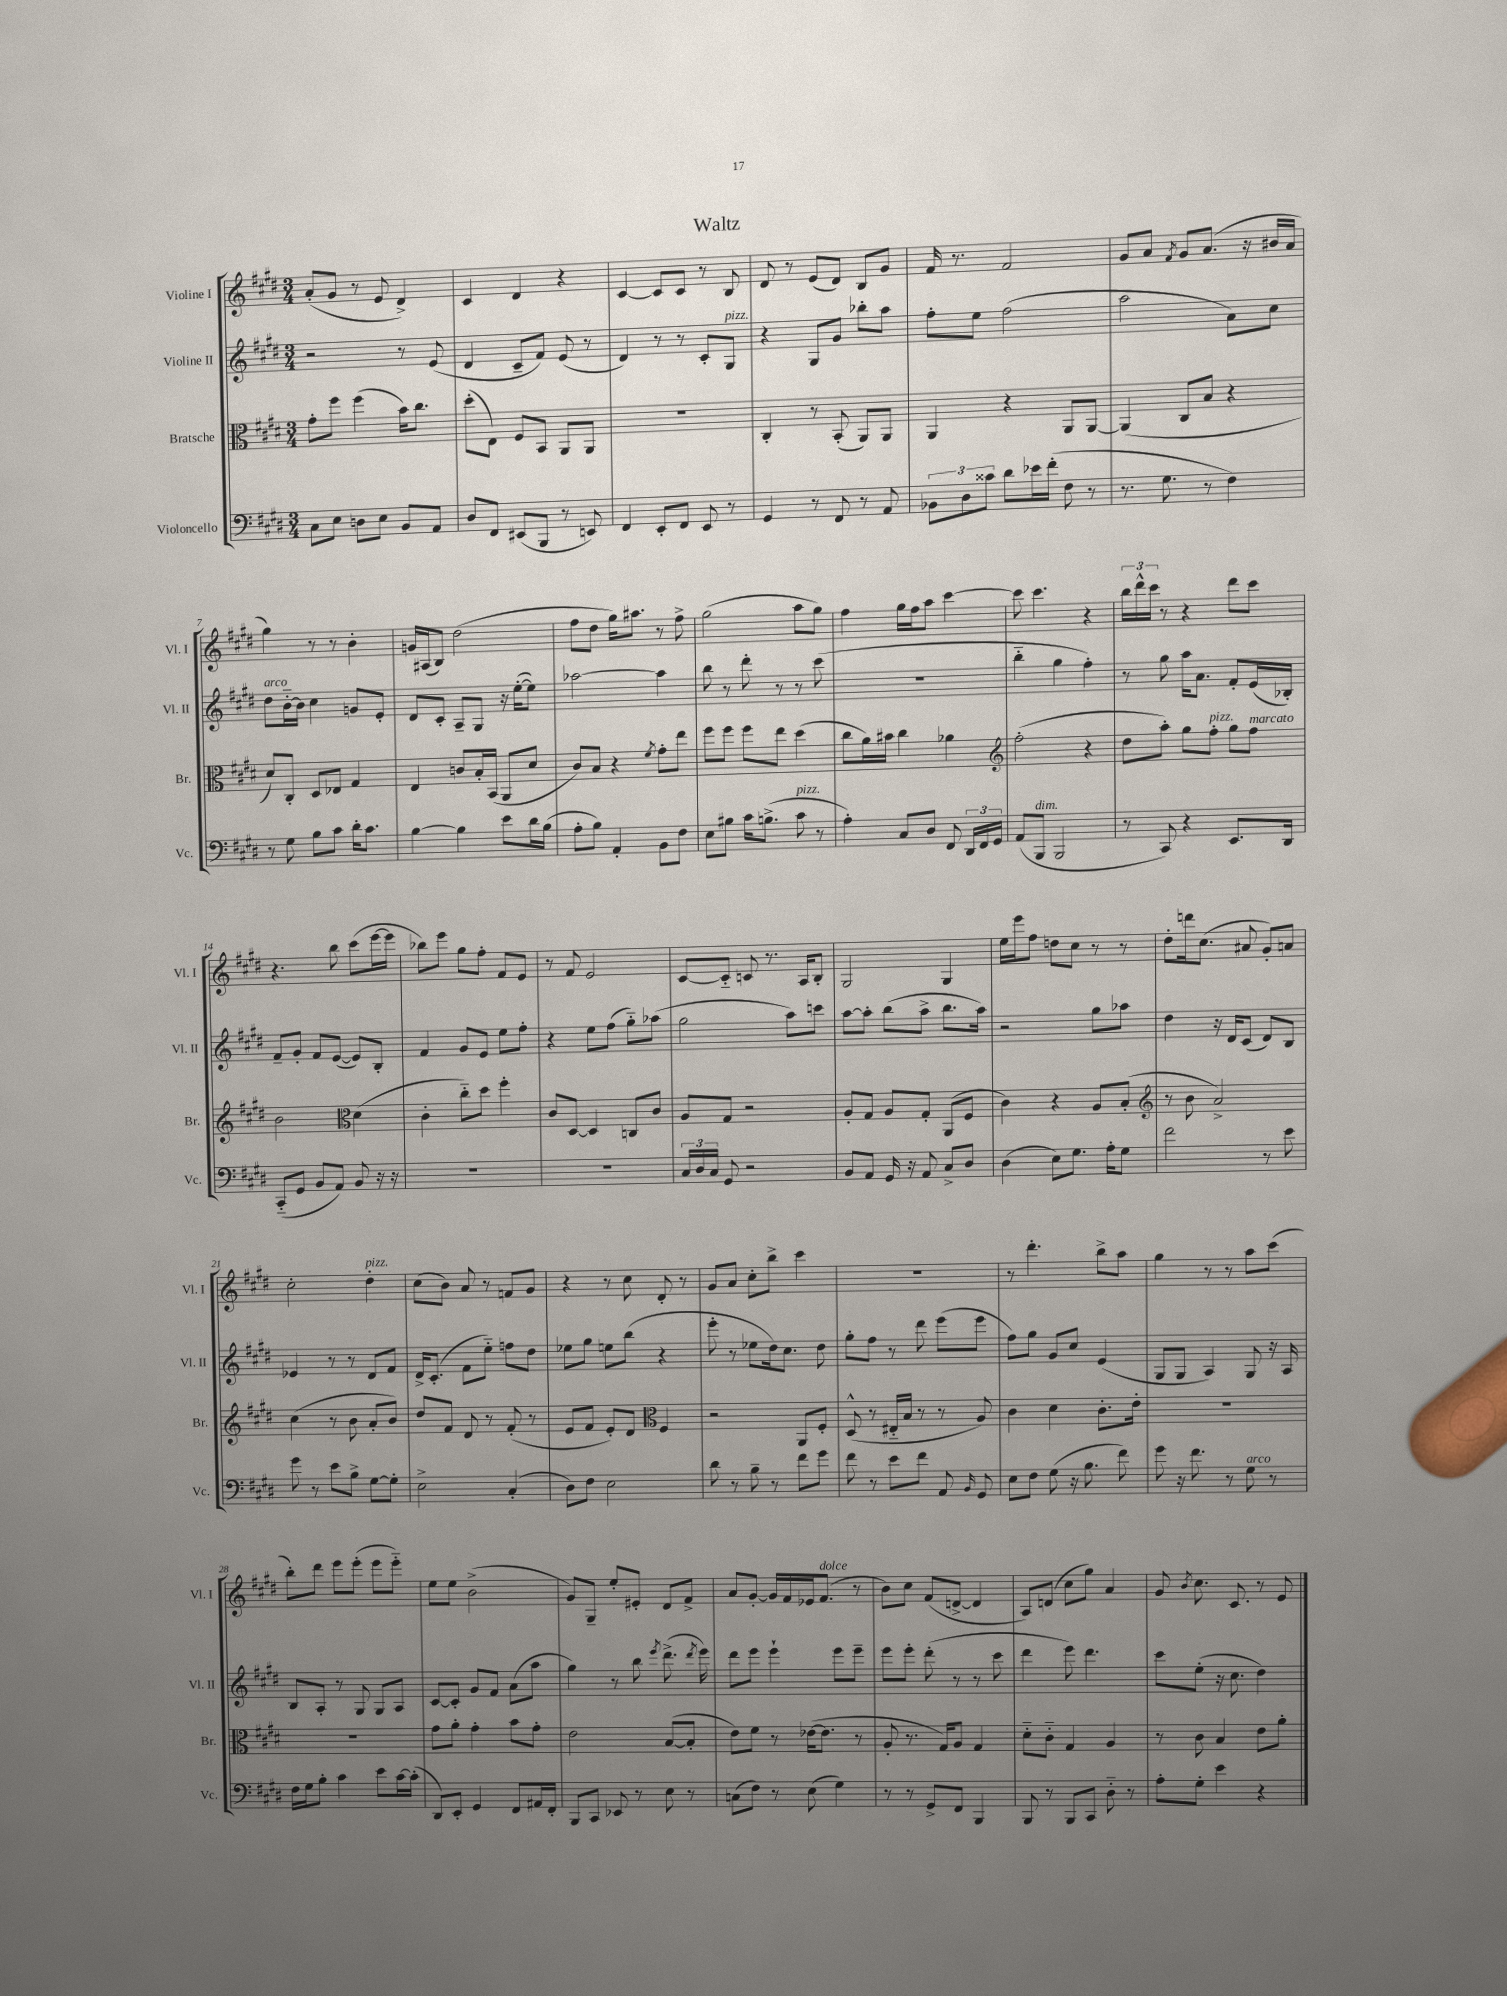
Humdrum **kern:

**kern	**kern	**kern	**kern
*part4	*part3	*part2	*part1
*staff4	*staff3	*staff2	*staff1
*I"Violoncello	*I"Bratsche	*I"Violine II	*I"Violine I
*I'Vc.	*I'Br.	*I'Vl. II	*I'Vl. I
*clefF4	*clefC3	*clefG2	*clefG2
*k[f#c#g#d#]	*k[f#c#g#d#]	*k[f#c#g#d#]	*k[f#c#g#d#]
*M3/4	*M3/4	*M3/4	*M3/4
=1	=1	=1	=1
8C#\L	8g#'\L	2r	(8a'/L
8E\J	8ff#\J	.	8g#/J
8Dn\L	(4ff#\	.	8r
8E\J	.	.	8e/
8BB/L	16b\KL)	8r	4d#^/)
.	8.cc#\J	.	.
8AA/J	.	(8e/	.
=2	=2	=2	=2
8D#/L	(8dd#'\L	4d#/	4c#/
8FF#/J	8E\J)	.	.
(8EE#X/L	8F#/L	8c#~/L	4d#/
8BBB/J	8BB/J	8f#/J)	.
8r	8AA/L	(8e/	4r
8EEn/)	8AA/J	8r	.
=3	=3	=3	=3
4FF#/	2.r	4d#/)	[4c#/
8EE'/L	.	8r	8c#/L]
8FF#/J	.	8r	8c#/J
8EE/	.	8c#'/L	8r
!	!	!LO:TX:a:i:t=pizz.	!
8r	.	8G#/J	8B/
=4	=4	=4	=4
4GG#/	4C#'/	4r	8d#/
.	.	.	8r
8r	8r	8G#/L	(8e/L
8FF#/	(8BB'/	8g#/J	8d#/J)
8r	8AA/L)	8bb-X'\L	8B/L
8AA/	8AA/J	8aa\J	8g#/J
=5	=5	=5	=5
12BB-X\L	4AA/	8ff#'\L	16f#/
.	.	.	8.r
12D#\	.	.	.
.	.	8ee\J	.
12c##X\J	.	.	.
8d#\L	4r	(2ff#\	2f#/
16e-X\L	.	.	.
(16f#'\JJ	.	.	.
8F#\	8AA/L	.	.
8r	[8AA/J	.	.
=6	=6	=6	=6
8.r	(4AA/]	2aa\	8g#/L
.	.	.	8a/J
8.G#\	.	.	.
.	.	.	8qf#/
.	8C#/L	.	8g#/L
8r	8B/J	.	(8.a/J
4F#\)	4r	8a\L)	.
.	.	.	16r
.	.	8cc#\J	16b#X/LL
.	.	.	16a/JJ
!!LO:LB:g=z
=7	=7	=7	=7
!	!	!LO:TX:a:i:t=arco	!
8r	8d#/L)	8dd#\L	4gg#\)
8G#\	8C#'/J	[16b\L	.
.	.	16b\JJ]	.
8B\L	8D#/L	4cc#\	8r
8c#\J	8E-X/J	.	8r
16d#'\KL	4G#/	8gn/L	4b'\
8.c#\J	.	.	.
.	.	8e'/J	.
=8	=8	=8	=8
[4B\	4E/	8d#/L	16gn/LL
.	.	.	(16A#X/J
.	.	8c#'/J	8B/J)
4B\]	8cn/L	8A~/L	(2dd#\
.	16B'/L	8G#/J	.
.	(16BB/JJ	.	.
8e\L	8AA/L	16r	.
.	.	([16ee'\KL	.
16d#\L	8d#/J	8ee\J])	.
(16B\JJ	.	.	.
=9	=9	=9	=9
8A'\L	8c#/L)	[2aa-X\	8ff#\L
8B\J)	8B/J	.	8dd#\J
4AA'/	4r	.	16gg#\KL)
.	.	.	8.aa#X\J
.	8qf#/	.	.
8BB\L	8g#'\L	4aa-\]	8r
8F#\J	8ee\J	.	8ff#^\
=10	=10	=10	=10
8E\L	8ff#\L	8bb\	(2gg#\
8B#X\J	8ff#\J	8r	.
16c#\KL	8ff#\L	8ddd#'\	.
(8.Bn^\J	.	.	.
.	8ee\J	8r	.
!LO:TX:a:i:t=pizz.	!	!	!
8c#\	(4dd#\	8r	8aa\L
8r	.	(8ccc#\	8gg#\J)
=11	=11	=11	=11
4A'\)	8cc#\L	2.r	4ff#\
.	16a\L)	.	.
.	16b#X\JJ	.	.
8C#/L	4cc#\	.	16gg#\LL
.	.	.	16ff#\J
8D#/J	.	.	8aa\J
8FF#/	4a-X\	.	[4ccc#\
24DD#/LL	.	.	.
24FF#/	.	.	.
24GG#/JJ	.	.	.
=12	=12	=12	=12
*	*clefG2	*	*
(8AA/L	(2ff#'\	4bb\	8ccc#\]
!LO:TX:a:i:t=dim.	!	!	!
8BBB/J	.	.	4.ccc#\
2BBB/	.	4gg#\	.
.	4r	4ff#'\)	4r
=13	=13	=13	=13
8r	8dd#\L	8r	24bb\LL
.	.	.	24ddd#^^\
.	.	.	24ccc#\JJ
8CC#/)	8aa'\J)	8gg#\	8r
4r	8gg#\L	16aa\KL	4r
.	.	8.a\J	.
!	!LO:TX:a:i:t=pizz.	!	!
.	8ff#'\J	.	.
8.EE/L	8gg#\L	8f#'/L	8ddd#\L
!	!LO:TX:a:i:t=marcato	!	!
.	8ff#\J	(16e/L	8ccc#\J
16DD#/Jk	.	16B-X'/JJ)	.
!!LO:LB:g=z
=14	=14	=14	=14
(8CC#/L	2b\	8f#~/L	4.r
8GG#/J	.	8g#'/J	.
8BB/L	.	8f#/L	.
8AA/J)	.	([8e/J	8bb\
*	*clefC3	*	*
8BB/	(4d#\	8e/L])	(8ccc#\L
16r	.	8B'/J	[16eee\L
16r	.	.	16eee\JJ]
=15	=15	=15	=15
2.r	4c#'\	4f#/	8bb-X\L)
.	.	.	8eee\J
.	8cc#\L)	8g#/L	8gg#\L
.	8dd#\J	8e/J	8ff#'\J
.	4ff#'\	8ee\L	8f#/L
.	.	8ff#'\J	8e/J
=16	=16	=16	=16
2.r	8c#/L	4r	8r
.	[8D#/J	.	8f#/
.	4D#/]	8ee\L	2e/
.	.	(8ff#\J	.
.	8Cn/L	8gg#\L)	.
.	8c#/J	(8aa-X\J	.
=17	=17	=17	=17
24C#/LL	8A/L	2gg#\	[8c#/L
24D#/	.	.	.
24C#/JJ	.	.	.
8GG#/	8G#/J	.	8c#/J]
2r	2r	.	8cn/
.	.	.	8.r
.	.	8aa\L)	.
.	.	.	16A/KL
.	.	8cccn\J	8B'/J
=18	=18	=18	=18
8BB/L	8A'/L	[8aa\L	2G#/
8AA/J	8G#/J	8aa'\J]	.
16GG#/	8A/L	(8bb\L	.
16r	.	.	.
8AA/	8G#'/J	8aa^\J	.
8C#^/L	(8AA/L	8.bb\L	4G#/
8D#/J	8F#/J	.	.
.	.	16aa\Jk)	.
=19	=19	=19	=19
(4D#\	4c#\)	2r	16ee\LL
.	.	.	16eee\J
.	.	.	8ff#\J
8E\L)	4r	.	8ddn\L
8.G#\J	.	.	8cc#\J
.	8A/L	8gg#\L	8r
16A'\KL	.	.	.
8G#\J	(8B'/J	8aa-X\J	8r
=20	=20	=20	=20
*	*clefG2	*	*
2f#\	8r	4dd#\	8dd#'\L
.	8b\	.	16dddn\k
.	.	.	(8.cc#\J
.	2a^/)	16r	.
.	.	16d#/KL	.
.	.	(8c#/J	8a#X/
8r	.	8d#/L)	8g#'/L)
8e\	.	8B/J	8an/J
!!LO:LB:g=z
=21	=21	=21	=21
8g#\	(4cc#\	4e-X/	2cc#'\
8r	.	.	.
8e\L	8r	8r	.
8B^\J	8b\	8r	.
!	!	!	!LO:TX:a:i:t=pizz.
[8G#\L	8a'/L	8d#/L	4dd#'\
8G#'\J]	8b/J)	8f#/J	.
=22	=22	=22	=22
2E^\	8dd#/L	16d#^/KL	(8cc#\L
.	.	(8.c#'/J	.
.	8f#/J	.	8b\J)
.	8d#/	8f#\L	8a/
.	8r	8ee\J)	8r
(4C#'/	(8f#'/	8ffn\L	8fn/L
.	8r	8dd#\J	8g#/J
=23	=23	=23	=23
8D#\L)	8e/L	8ee-X\L	4r
8F#\J	8f#/J	8gg#\J	.
2E\	8e'/L)	8een\L	8r
.	8d#/J	(8bb\J	8cc#\
*	*clefC3	*	*
.	4F#/	4r	8d#'/
.	.	.	8r
=24	=24	=24	=24
8d#\	2r	8eee'\	8g#/L
8r	.	8r	8a/J
8B~\	.	8ee-X\L	8cc#'\L
8r	.	16dd#\k)	8bb^\J
.	.	8.cc#\J	.
8f#\L	8AA/L	.	4ccc#\
8g#\J	8F#'/J	8dd#\	.
=25	=25	=25	=25
8f#\	(8D#^^/	8gg#'\L	2.r
8r	8r	8ff#\J	.
8e\L	16E#X/LL	8r	.
.	16B/JJ	.	.
8f#\J	8r	8ddd#\	.
8AA/	8r	(8eee\L	.
16qqBB/	.	.	.
8GG#/	8A/)	8eee\J	.
=26	=26	=26	=26
8E\L	4c#\	8ff#\L)	8r
8F#\J	.	8gg#\J	4.ddd#'\
(8G#\	4d#\	8g#/L	.
16r	.	8cc#/J	.
8.B\	.	.	.
.	8.c#'\L	(4e/	8bb^\L
8f#\)	.	.	8aa\J
.	16e'\Jk	.	.
=27	=27	=27	=27
8g#\	2.r	8G#/L	4gg#\
16r	.	8G#/J	.
8.f#\	.	.	.
.	.	4A/)	8r
8r	.	.	8r
!LO:TX:a:i:t=arco	!	!	!
8G#\	.	8G#/	8aa\L
8r	.	16r	(8ccc#\J
.	.	16A/	.
!!LO:LB:g=z
=28	=28	=28	=28
16F#\LL	2.r	8B/L	8bb'\L)
16G#\J	.	.	.
8B'\J	.	8A'/J	8ddd#\J
4c#\	.	8r	8eee\L
.	.	8G#/	(8eee'\J
8e\L	.	8G#/L	8eee\L
[16c#\L	.	8A/J	8eee\J)
(16c#'\JJ]	.	.	.
=29	=29	=29	=29
8DD#/L)	8g#\L	[8c#/L	8ee\L
8EE'/J	8a'\J	8c#'/J]	8ee\J
4GG#/	4g#'\	8g#/L	(2b^\
.	.	8f#/J	.
8FF#/L	8b\L	(8a\L	.
16AA#X/L	8g#'\J	8aa\J	.
16FF#'/JJ	.	.	.
=30	=30	=30	=30
8BBB/L	2e\	4gg#\)	8g#/L)
8CC#/J	.	.	8G#~/J
8EE-X/	.	8r	8ee'/L
8r	.	8bb\	8e#X'/J
.	.	8qeee/	.
8E\	([8B/L	(8.ddd#^\	8d#/L
8r	8B'/J]	.	8f#^/J
.	.	8qddd#/	.
.	.	16eee\)	.
=31	=31	=31	=31
(8Cn\L	8e\L)	8ddd#\L	8a/L
8F#\J)	8f#\J	8eee\J	[8g#'/J
8r	8r	4eee`\	16g#/LL]
.	.	.	16f#/
(8E\	([16e-X\KL	.	16e-X/J
!	!	!	!LO:TX:a:i:t=dolce
.	8.e-\J]	.	(8.f#/J
4G#\)	.	8eee\L	.
.	8r	8eee~\J	8r
=32	=32	=32	=32
8r	8A'/	8eee\L	8b\L)
8r	8.r	8eee'\J	8cc#\J
8GG#^/L	.	(8ddd#'\	(8f#/L
.	16G#/KL)	.	.
8FF#/J	8A/J	8r	[8dn^/J
4BBB/	4G#/	8r	4d/]
.	.	8ccc#\	.
=33	=33	=33	=33
8BBB/	8d#\L	4ddd#\	8A/L)
8r	8c#\J	.	(8dn/J
8BBB/L	4G#/	8eee\)	8cc#\L
8CC#/J	.	4.ddd#\	8gg#\J)
8D#\	4A/	.	4a/
8r	.	.	.
=34	=34	=34	=34
8A'\L	8r	8ccc#\L	8g#/
.	.	.	8qb/
8G#'\J	8c#\	(8ee'\J	8.cc#\
4e\	4B/	16r	.
.	.	8.cc#\	8.c#/
4r	8e\L	4dd#\)	8r
.	8a'\J	.	8e/
==	==	==	==
*-	*-	*-	*-
